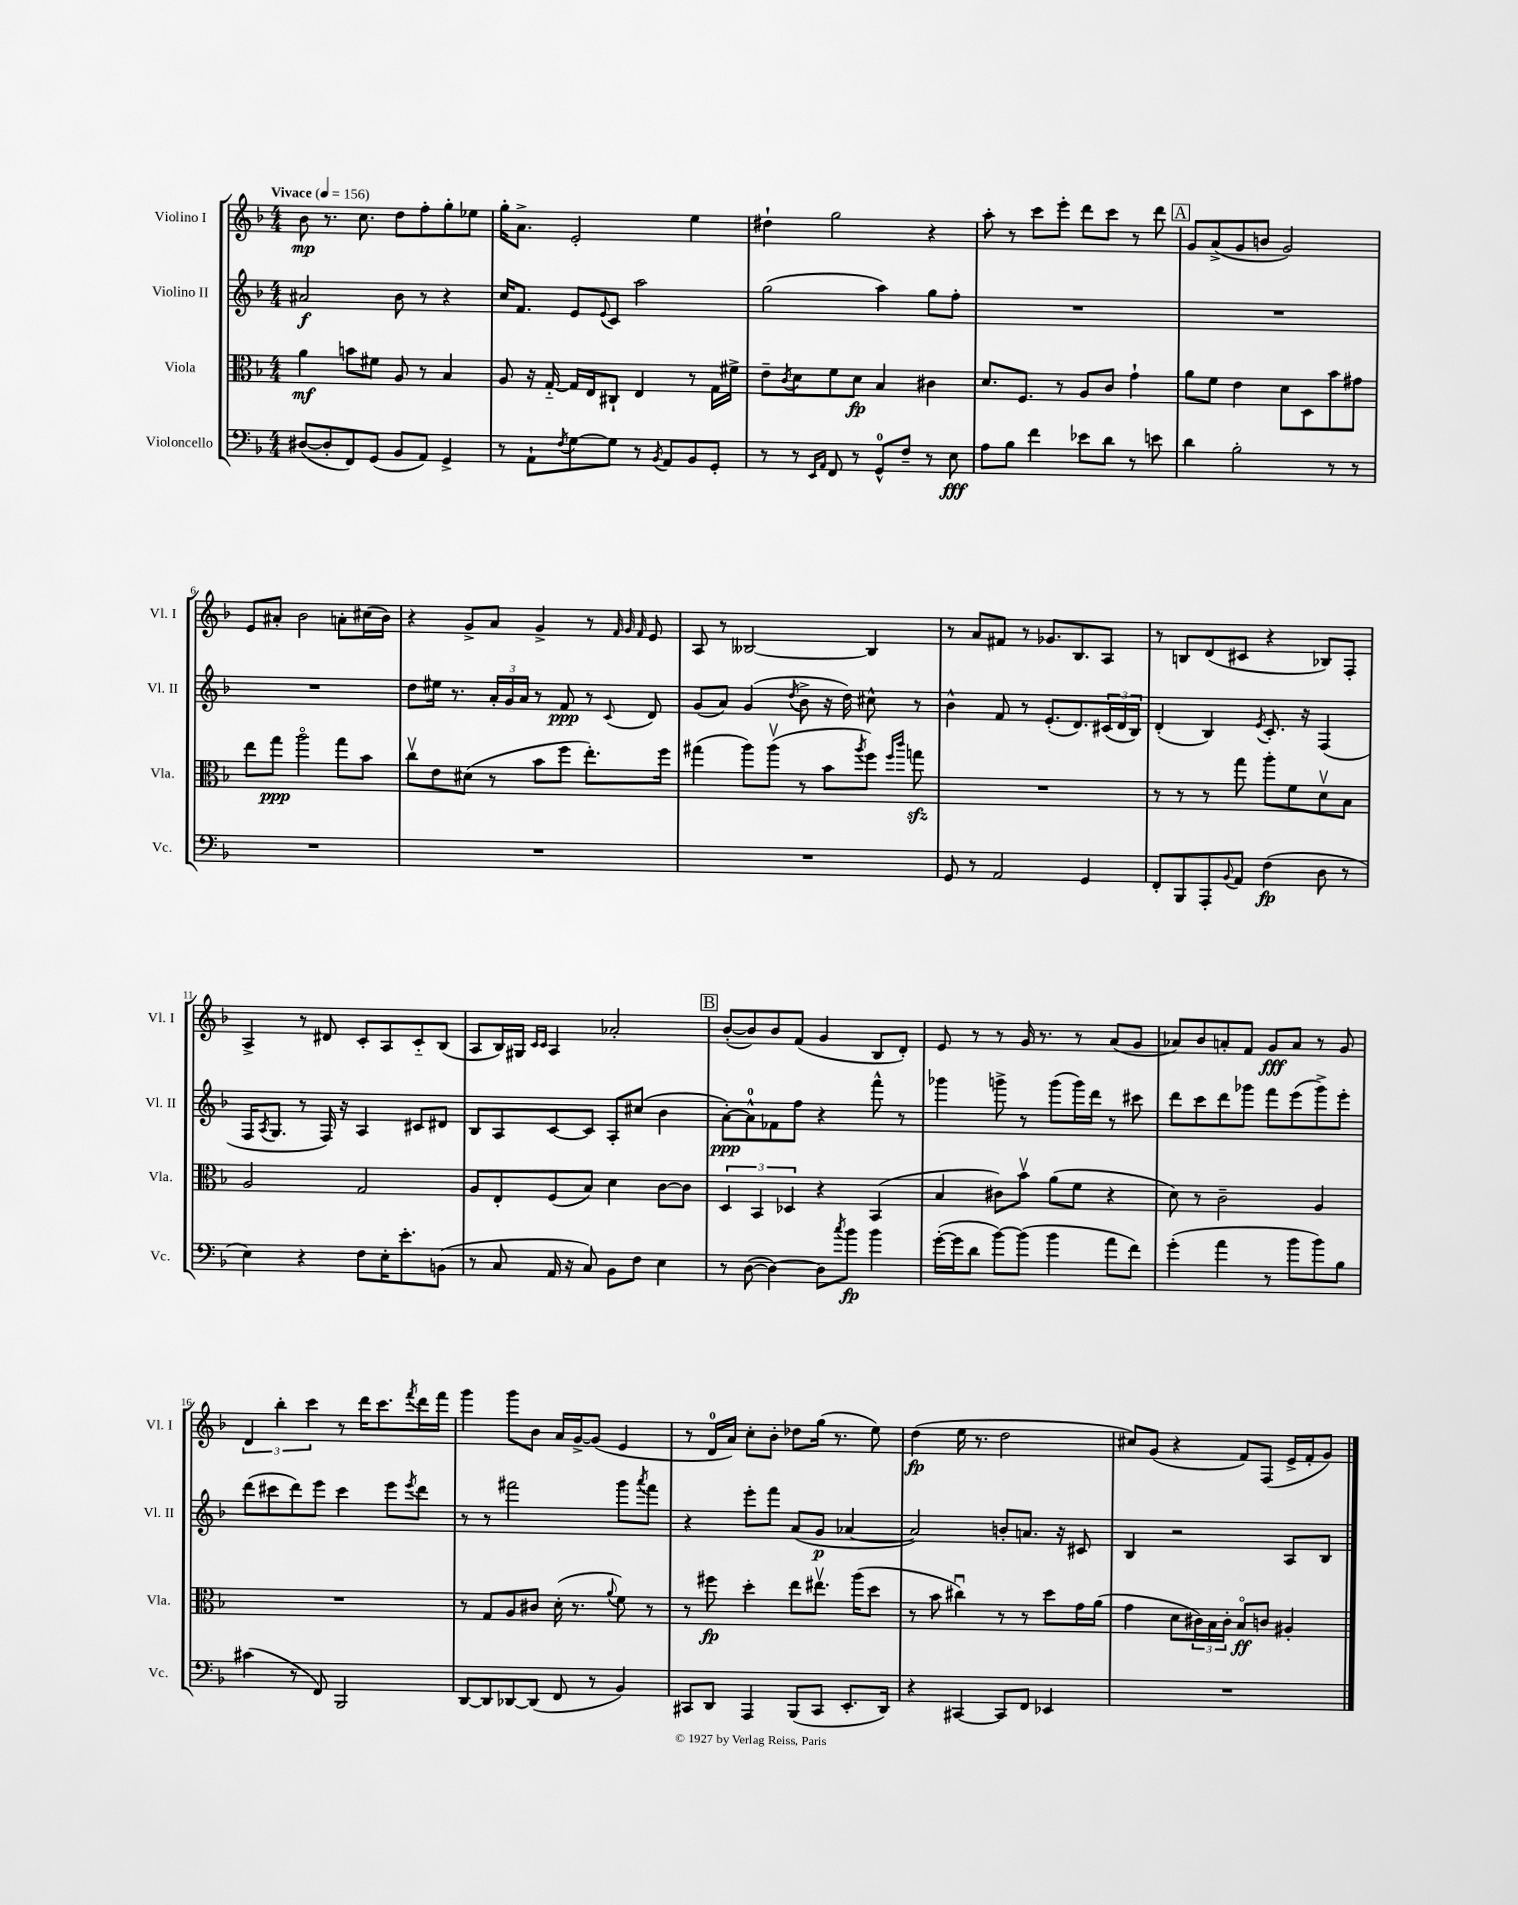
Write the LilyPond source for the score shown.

<<
\new StaffGroup <<
\new Staff = "s0" \with { instrumentName = "Violino I" shortInstrumentName = "Vl. I" } {
    \clef treble \key f \major \numericTimeSignature \time 4/4 \tempo "Vivace" 4 = 156
    bes'8\mp r8. c''8. d''8 f''8-. g''8-. ees''8 |
    g''16-. a'8.-> e'2-. e''4 |
    dis''4-! g''2 r4 |
    a''8-. r8 c'''8 e'''8-. d'''8 c'''8 r8 d'''8 |
    \mark \markup { \box "A" } g'8 a'8->( g'8 b'8 g'2) |
    e'8 ais'8-. bes'2 a'8-. cis''16( bes'16) |
    r4 g'8-> a'8 g'4-> r8 \grace { f'32 g'32 f'32 } e'8 |
    a8 r8 beses2~ beses4 |
    r8 a'8 fis'8 r8 ges'8. bes8. a8 |
    r8 b8 d'8( cis'8 r4 bes8) f8-. |
    a4-> r8 dis'8 c'8-. a8 c'8-_ bes8( |
    a8 bes16) gis16 \grace { c'16 c'16 } a4 aes'2-. |
    \mark \markup { \box "B" } bes'8~-.( bes'8) bes'8 f'8( g'4 bes8 d'8-.) |
    e'8 r8 r8 g'16 r8. r8 a'8( g'8 |
    aes'8) bes'8 a'8-. f'8 g'8\fff a'8 r8 g'8 |
    \tuplet 3/2 { d'4 bes''4-. c'''4 } r8 d'''16 c'''8. \acciaccatura { f'''8 } d'''16 f'''16 |
    g'''4 g'''8 bes'8 a'16 g'16~-> g'8( e'4 |
    r8 d'16-0 a'16) c''8-. bes'8-. des''8 g''16( r8. e''8) |
    d''4\fp( e''16 r8. d''2 |
    cis''8) g'8( r4 f'8) f8( e'16-> f'16-. g'8) \bar "|." |
}
\new Staff = "s1" \with { instrumentName = "Violino II" shortInstrumentName = "Vl. II" } {
    \clef treble \key f \major \numericTimeSignature \time 4/4
    ais'2\f bes'8 r8 r4 |
    c''16 f'8. e'8 \appoggiatura { e'8 } c'8 a''2 |
    g''2( a''4) g''8 f''8-. |
    R1 |
    \mark \markup { \box "A" } R1 |
    R1 |
    d''8 eis''16 r8. \tuplet 3/2 { a'16-. g'16 a'16 } r8 f'8\ppp r8 \appoggiatura { c'8 } d'8 |
    g'8( a'8) g'4( \acciaccatura { d''8 } bes'8-> r16 d''16) cis''8-^ r8 |
    bes'4-^ f'8 r8 e'8.-.( d'8.) \tuplet 3/2 { cis'16( d'16 bes16) } |
    d'4-.( bes4) \acciaccatura { e'8 } c'8.-. r16 f4( |
    f16 \acciaccatura { a8 } g8. r8 f16) r16 a4 cis'8 dis'8 |
    bes8 a8 c'8~ c'8 a8-. cis''8( bes'4 |
    \mark \markup { \box "B" } a'8~-.\ppp) a'8-0-^ fes'8 f''8 r4 f'''8-^ r8 |
    ges'''4 g'''8-> r8 g'''8( g'''16) d'''16 r8 cis'''8 |
    d'''8 c'''8 d'''8 ges'''8 f'''8 e'''8( ges'''8->) e'''8-. |
    d'''8( cis'''8 d'''8) e'''8 cis'''4 e'''8 \acciaccatura { e'''8 } d'''8 |
    r8 r8 fis'''2 g'''8 \acciaccatura { a'''8 } fis'''8 |
    r4 e'''8-. f'''8 a'8( g'8\p aes'4~ |
    aes'2) b'8-. a'8. r16 cis'8 |
    bes4 r2 a8 bes8 \bar "|." |
}
\new Staff = "s2" \with { instrumentName = "Viola" shortInstrumentName = "Vla." } {
    \clef alto \key f \major \numericTimeSignature \time 4/4
    a'4\mf b'8 fis'8 a8 r8 bes4 |
    a8 r16 g16~-_ g16 e16 cis8-! e4 r8 g16 fis'16-> |
    e'8-- \acciaccatura { c'8 } d'8 f'8 d'8\fp bes4 cis'4 |
    d'8. f8. r8 a8 c'8 g'4-! |
    \mark \markup { \box "A" } a'8 f'8 e'4 d'8 d8 bes'8 gis'8 |
    e''8 g''8\ppp a''2\flageolet g''8 bes'8 |
    c''8\upbow e'8 dis'8( r8 bes'8 f''8 e''8.-.) f''16 |
    gis''4( a''8) a''8\upbow( r8 bes'8 \acciaccatura { a''8 } f''8) \grace { f''16 c'''16 } g''8\sfz |
    R1 |
    r8 r8 r8 g''8 a''8-. f'8 d'8\upbow bes8 |
    a2 g2 |
    a8 e8-. f8( bes8) d'4 c'8~ c'8 |
    \mark \markup { \box "B" } \tuplet 3/2 { d4 bes,4 des4 } r4 bes,4( |
    bes4 cis'8) bes'8\upbow a'8( f'8 r4 |
    d'8) r8 c'2-- a4 |
    R1 |
    r8 g8 a8 cis'8 d'16-.( r8. \appoggiatura { a'8 } f'8) r8 |
    r8 fis''8\fp d''4-. e''8 eis''8.\upbow a''16( d''8 |
    r8 bes'8 cis''4\downbow) r8 r8 d''8 g'16 a'16( |
    g'4 d'8 \tuplet 3/2 { cis'16) bes16 cis'16-. } bes8\flageolet\ff c'8 ais4-. \bar "|." |
}
\new Staff = "s3" \with { instrumentName = "Violoncello" shortInstrumentName = "Vc." } {
    \clef bass \key f \major \numericTimeSignature \time 4/4
    dis8~( dis8-. f,8) g,8( bes,8 a,8) g,4-> |
    r8 a,8-! \acciaccatura { f8 } g8~ g8 r8 \acciaccatura { bes,8 } a,8 bes,8 g,8-. |
    r8 r8 \grace { e,16 a,16 } f,8 r8 g,8-0-^ f8-- r8 e8\fff |
    a8 bes8 f'4 ees'8 d'8 r8 e'8 |
    \mark \markup { \box "A" } d'4 bes2-. r8 r8 |
    R1 |
    R1 |
    R1 |
    g,8 r8 a,2 g,4 |
    f,8-. bes,,8 a,,8-. \appoggiatura { bes,8 } a,8 f4\fp( d8 r8 |
    e4) r4 f8 e16-. e'8.-. b,8( |
    r8 c8 a,16 r16 c8) bes,8 f8 e4 |
    \mark \markup { \box "B" } r8 d8~( d4~) d8 \acciaccatura { c''8 } bes'8\fp bes'4 |
    g'16~-.( g'16 d'8 bes'8~) bes'8( bes'4 a'8 f'8) |
    g'4-.( a'4 r8 bes'8 bes'8) bes8 |
    cis'4( r8 f,8) bes,,2 |
    d,8~ d,8 des,8~ des,8( f,8 r8 bes,4) |
    cis,8 d,8 a,,4 bes,,8( cis,8 e,8.-. d,16) |
    r4 cis,4~ cis,8 f,8 ees,4 |
    R1 \bar "|." |
}
>>
>>
